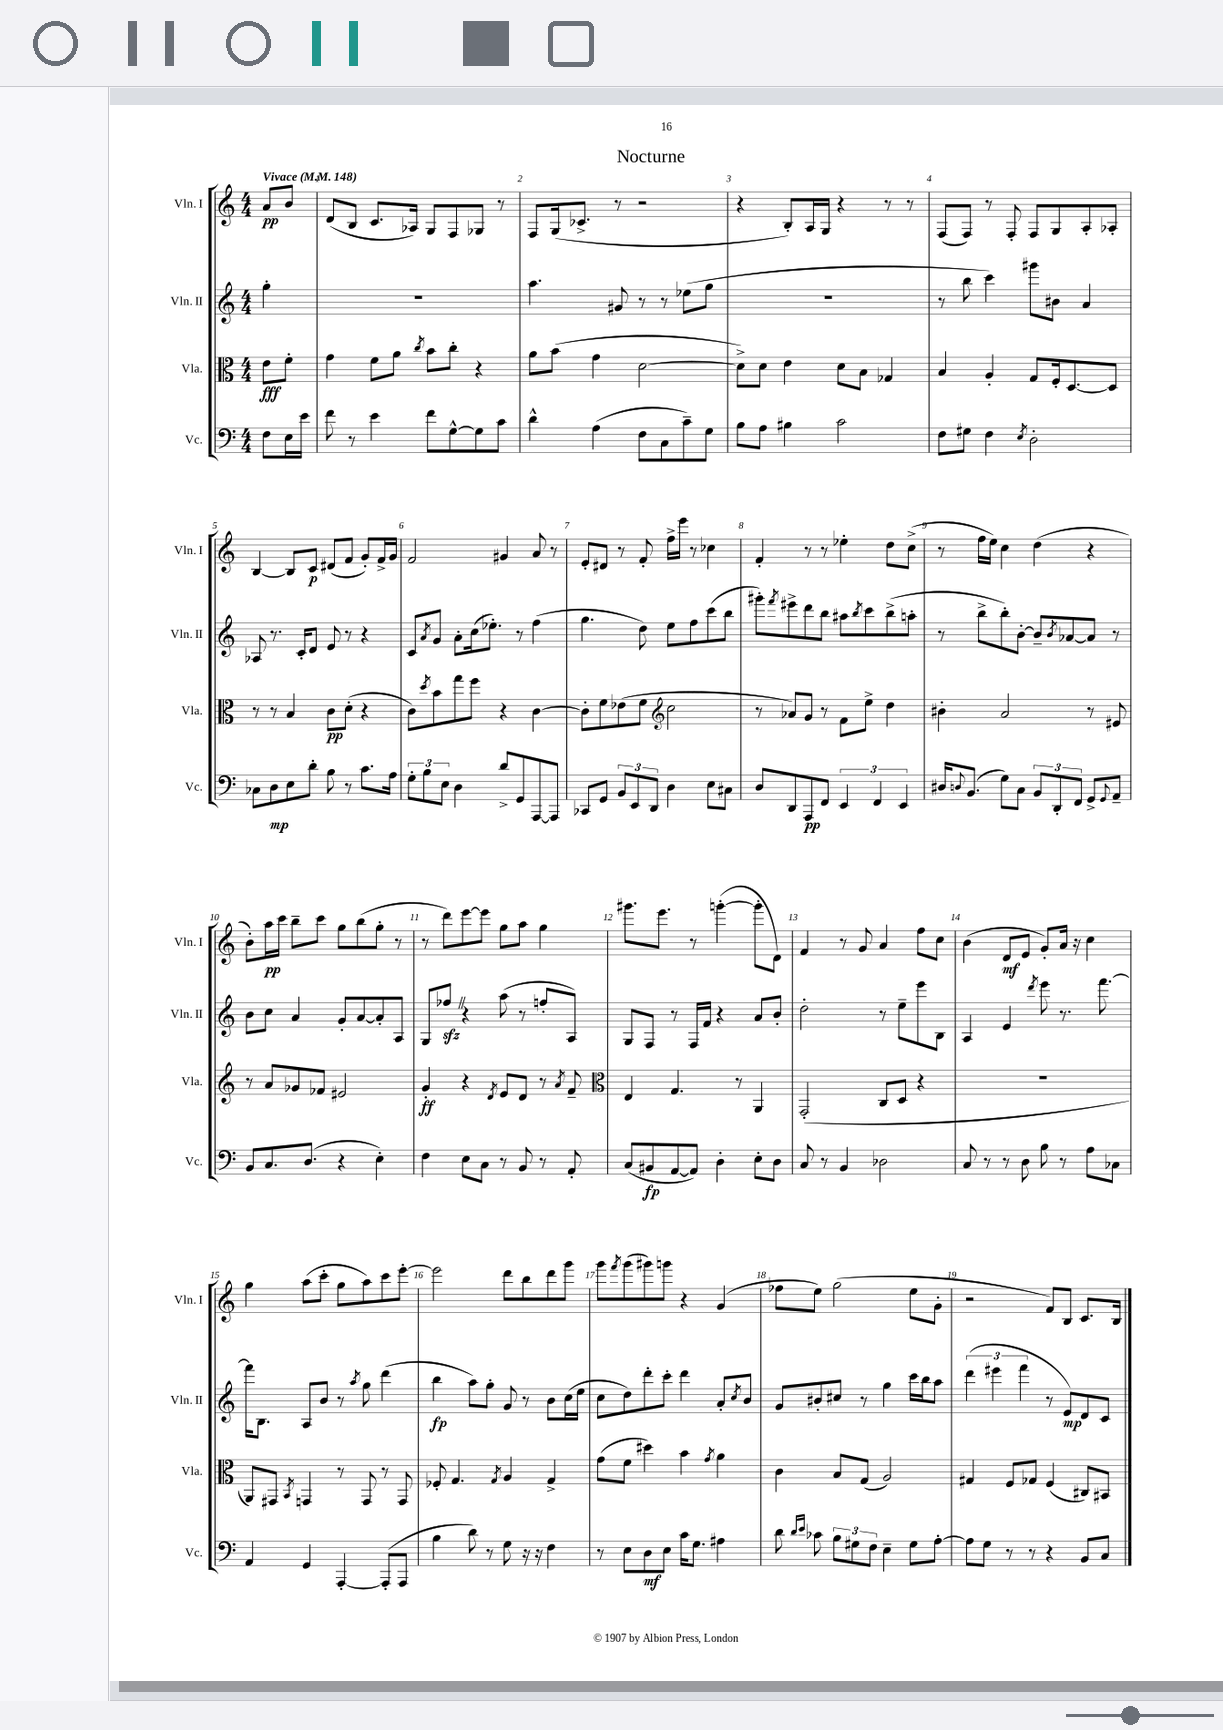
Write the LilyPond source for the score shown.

\header { title = "Nocturne" }
<<
\new StaffGroup <<
\new Staff = "s0" \with { instrumentName = "Vln. I" shortInstrumentName = "Vln. I" } {
    \clef treble \key c \major \numericTimeSignature \time 4/4 \partial 4 \tempo "Vivace" 4 = 148
    a'8\pp b'8 |
    d'8( b8 c'8. aes16) g8 f8 ges8 r8 |
    f8 g16( ces'8.-> r8 r2 |
    r4 b8-.) a16 g16 r4 r8 r8 |
    f8( f8) r8 f8-. f8 g8 a8-. aes8-. |
    b4~ b8 c'8\p dis'8( f'8 g'8-.) f'16-> g'16 |
    f'2 gis'4 a'8 r8 |
    e'8-. dis'8 r8 f'8-. f''16-> e'''16 r8 ces''4 |
    f'4-. r8 r8 ees''4-. d''8 c''8->( |
    r8 f''16 e''16) c''4 d''4( r4 |
    b'8-.) a''16\pp c'''16 b''8-- c'''8 g''8 b''8( g''8-. r8 |
    r8 d'''8) e'''8~ e'''8 g''8 a''8 g''4 |
    gis'''8. e'''8. r8 g'''4~-.( g'''8-. d'8) |
    f'4 r8 g'8 a'4 f''8 c''8 |
    b'4( d'8\mf e'8 g'8-.) a'16 r16 c''4 |
    g''4 a''8( c'''8-. g''8 a''8) c'''8 e'''8~-. |
    e'''2 d'''8 b''8 d'''8 g'''8 |
    g'''8 \acciaccatura { f'''8 } g'''8( gis'''8) g'''8 r4 g'4( |
    fes''8 e''8) g''2( e''8 g'8-. |
    r2 f'8) b8 c'8. b16 \bar "|." |
}
\new Staff = "s1" \with { instrumentName = "Vln. II" shortInstrumentName = "Vln. II" } {
    \clef treble \key c \major \numericTimeSignature \time 4/4 \partial 4
    g''4-. |
    R1 |
    a''4. gis'8 r8 r8 ees''8( g''8 |
    R1 |
    r8 b''8 c'''4) gis'''8 bis'8 a'4 |
    aes8 r8. c'16-. d'8 e'8 r8 r4 |
    c'8 \acciaccatura { a'8 } g'8 a'8-. c''16( ees''8.-.) r8 f''4( |
    g''4. d''8) e''8 f''8 c'''8( b''8 |
    gis'''8-.) \acciaccatura { f'''8 } eis'''8-> d'''8 b''8 ais''8 \acciaccatura { b''8 } c'''8 b''8->( a''8-. |
    r8 b''8-> b''8-.) b'8~-. b'8-- \acciaccatura { b'8 } aes'8~ aes'8 r8 |
    b'8 c''8 a'4 g'8-. a'8~ a'8-. a8 |
    g8 fes''8\sfz \once \override BreathingSign.text = \markup { \musicglyph "scripts.caesura.straight" } \breathe r4 a''8( r8 f''8-. a8) |
    g8 f8 r8 f16 f'16 r4 a'8 b'8-. |
    d''2-. r8 e''8-- e'''8 b8 |
    a4 e'4 \acciaccatura { d'''8 } e'''8 r8. f'''8.~ |
    f'''16 b8. a8 b'8 r8 \acciaccatura { a''8 } g''8 d'''4( |
    b''4\fp a''8) g''8-. g'8 r8 b'8 c''16( e''16 |
    c''8 d''8) d'''8-. c'''8-. d'''4 a'8-. \acciaccatura { c''8 } b'8 |
    g'8 bis'8-. cis''8 r8 g''4 c'''16 b''16 a''8 |
    \tuplet 3/2 { d'''4( eis'''4 f'''4 } r8 e'8\mp) d'8 c'8 \bar "|." |
}
\new Staff = "s2" \with { instrumentName = "Vla." shortInstrumentName = "Vla." } {
    \clef alto \key c \major \numericTimeSignature \time 4/4 \partial 4
    e'8\fff f'8-. |
    g'4 f'8 a'8 \acciaccatura { c''8 } b'8 c''8-. r4 |
    a'8 b'8( g'4 d'2~ |
    d'8->) d'8 e'4 d'8 b8 ges4 |
    b4 a4-. g8 f16-. d8.~ d8 |
    r8 r8 b4 c'8\pp d'8-.( r4 |
    c'8) \acciaccatura { d''8 } b'8 g''8 f''8 r4 c'4~ |
    c'8-. f'8 ees'8( f'8 \clef treble c''2 |
    r8 aes'8) g'8 r8 f'8 e''8-> d''4 |
    bis'4-. a'2 r8 eis'8 |
    r8 a'8 ges'8 fes'8 eis'2 |
    g'4-.\ff r4 \acciaccatura { d'8 } e'8 d'8 r8 \acciaccatura { a'8 } f'8-- |
    \clef alto e4 g4. r8 a,4 |
    g,2-.( c8 d8 r4 |
    R1 |
    a,8) gis,8 \acciaccatura { b,8 } g,4 r8 g,8 r8 g,8 |
    fes8-. g4. \acciaccatura { g8 } a4 g4-> |
    g'8( f'8 dis''4) b'4 \acciaccatura { g'8 } a'4 |
    c'4 b8 g8( a2) |
    gis4 f8 ges8 f4( cis8) bis,8 \bar "|." |
}
\new Staff = "s3" \with { instrumentName = "Vc." shortInstrumentName = "Vc." } {
    \clef bass \key c \major \numericTimeSignature \time 4/4 \partial 4
    f8 e16 e'16 |
    f'8 r8 e'4 f'8 g8~-^ g8 c'8 |
    d'4-^ a4( f8 c8 c'8--) g8 |
    b8 a8 bis4 c'2 |
    f8 gis8 f4 \acciaccatura { e8 } d2-. |
    ces8 d8\mp e8 d'8-. b8 r8 c'8. a16 |
    \tuplet 3/2 { g8-. b8 e8 } d4 d'8-> g,8 a,,8~ a,,8 |
    ces,8 g,8 \tuplet 3/2 { b,8 e,8 d,8 } d4 e8 cis8 |
    d8 d,8 a,,8\pp f,8 \tuplet 3/2 { e,4 f,4 e,4 } |
    dis16 \appoggiatura { d8 } b,8.( g8) c8 \tuplet 3/2 { b,8 d,8-. f,8 } g,8-> \appoggiatura { g,8 } a,8-- |
    b,8 c8. d8.( r4 e4-.) |
    f4 e8 c8 r8 b,8 r8 a,8-. |
    c8( bis,8\fp a,8~ a,8) d4-. e8-. d8 |
    c8 r8 b,4 des2 |
    c8 r8 r8 d8 b8 r8 a8 ces8 |
    a,4 g,4 a,,4~-. a,,8-.( a,,8 |
    b4 d'8) r8 g8 r16 r16 f4 |
    r8 e8 d8\mf e8 c'16 g8. ais4 |
    d'8 \grace { d'16 e'16 } ces'8 \tuplet 3/2 { b8 gis8 f8 } e4-- gis8 a8~-. |
    a8 g8 r8 r8 r4 b,8 c8 \bar "|." |
}
>>
>>
\layout { \context { \Score \override BarNumber.break-visibility = ##(#f #t #t) barNumberVisibility = #all-bar-numbers-visible } }
